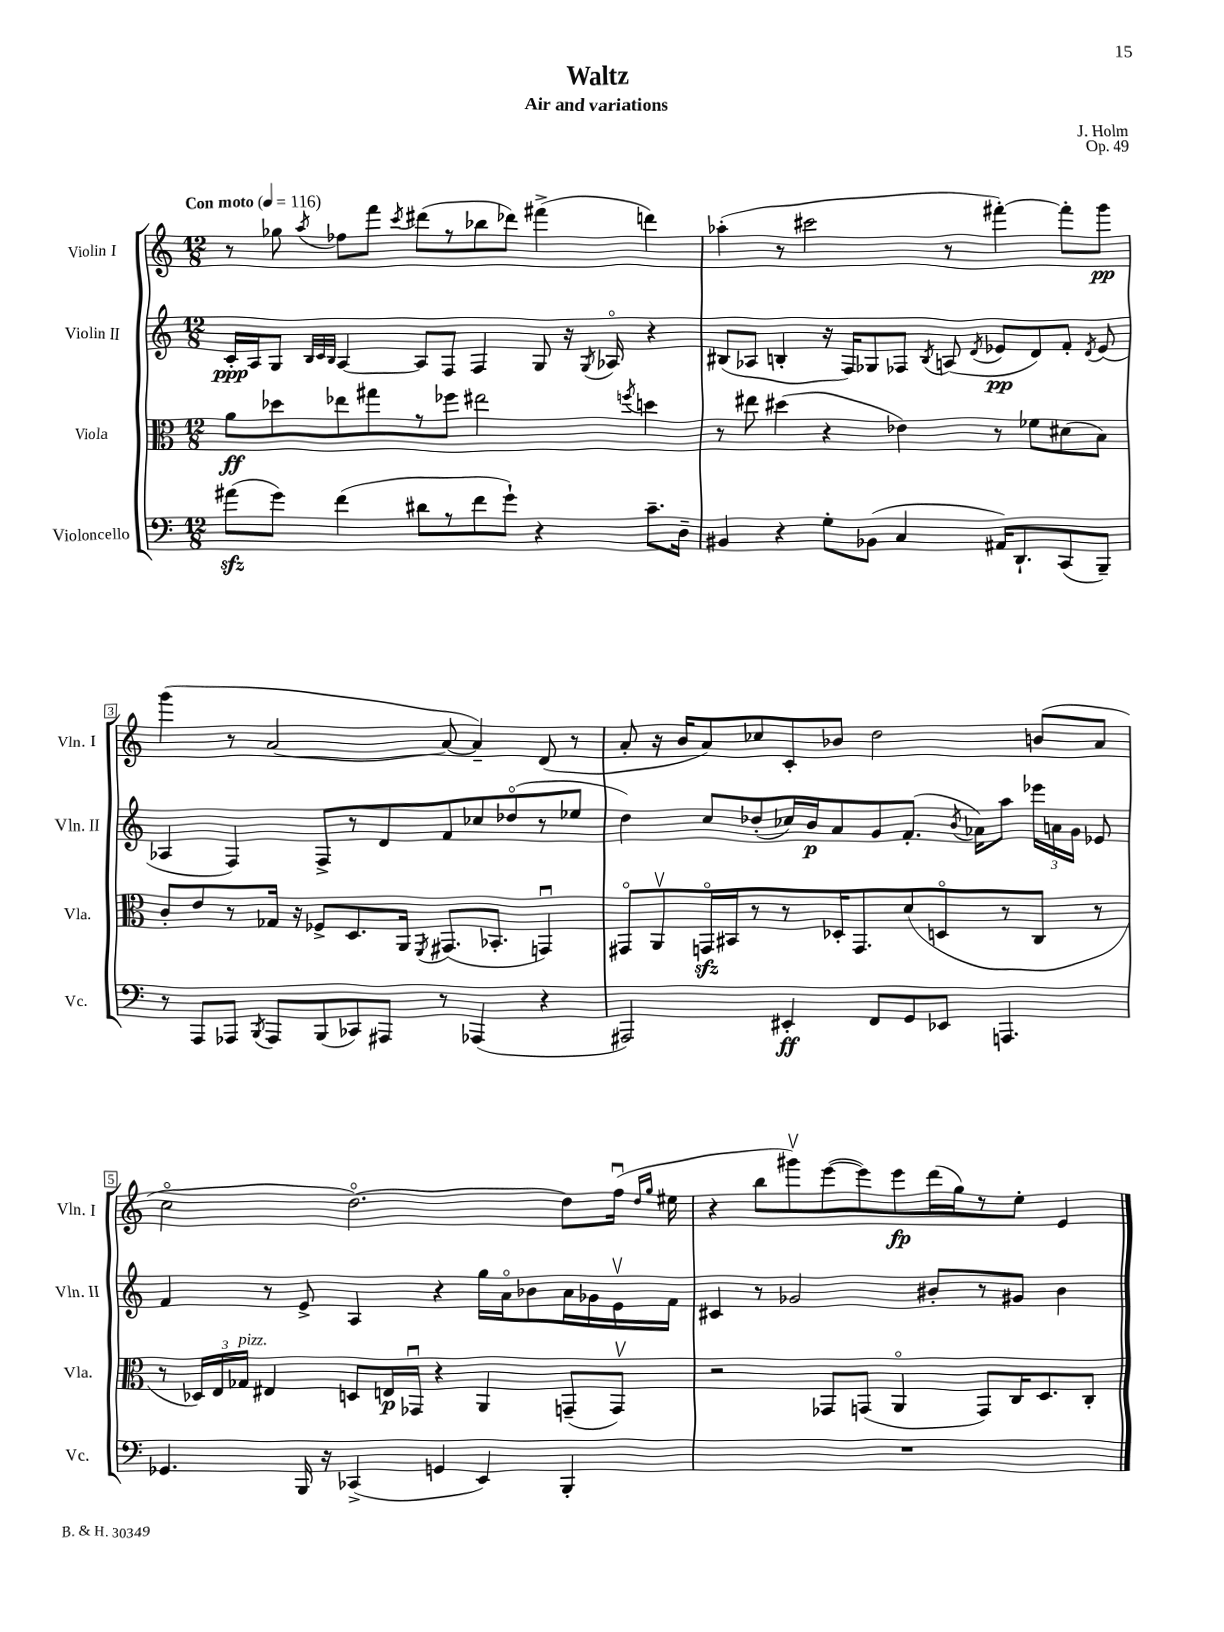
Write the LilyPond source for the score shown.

\header { title = "Waltz" composer = "J. Holm" subtitle = "Air and variations" opus = "Op. 49" }
<<
\new StaffGroup <<
\new Staff = "s0" \with { instrumentName = "Violin I" shortInstrumentName = "Vln. I" } {
    \clef treble \key c \major \numericTimeSignature \time 12/8 \tempo "Con moto" 4 = 116
    \autoBeamOff r8 ges''8 \acciaccatura { a''8 } fes''8[ f'''8] \acciaccatura { c'''8 } dis'''8[( r8 bes''8 des'''8]) fis'''4->( d'''4) |
    aes''4-.( r8 cis'''2 r8 fis'''4~-.) fis'''8[-. g'''8]\pp |
    g'''4( r8 a'2~ a'8~ a'4--) d'8( r8 |
    a'8-. r16 b'16[ a'8) ces''8 c'8-. bes'8] d''2 b'8[( a'8] |
    c''2\flageolet d''2.~\flageolet) d''8[ f''16]\downbow( \grace { d''16[ g''16] } eis''16 |
    r4 b''8[ gis'''8\upbow) e'''8~( e'''8) e'''8\fp d'''16( g''16) r8 e''8]-. e'4 \bar "|." |
}
\new Staff = "s1" \with { instrumentName = "Violin II" shortInstrumentName = "Vln. II" } {
    \clef treble \key c \major \numericTimeSignature \time 12/8
    \autoBeamOff c'16[-.\ppp a16 g8] \grace { b32[ c'32 b32] } a4~ a8[ f8] f4 g8 r16 \acciaccatura { g8 } aes16\flageolet r4 |
    bis8[( aes8] b4-. r16 f16[) ges8 fes8] \acciaccatura { b8 } a8( \acciaccatura { d'8 } ees'8[\pp d'8) f'8]-. \acciaccatura { d'8 } ees'8( |
    aes4 f4) f8[-> r8 d'8 f'8 ces''8 des''8\flageolet( r8 ees''8] |
    d''4) c''8[ des''8-.( ces''16) b'16\p a'8 g'8 f'8.]-.( \acciaccatura { b'8 } aes'16[) a''8] \tuplet 3/2 { ees'''16[ a'16 g'16] } ees'8 |
    f'4 r8 e'8-> a4 r4 g''16[ a'16\flageolet bes'8 a'16 ges'16 e'16\upbow f'16] |
    cis'4 r8 ges'2 bis'8[-. r8 gis'8] bis'4 \bar "|." |
}
\new Staff = "s2" \with { instrumentName = "Viola" shortInstrumentName = "Vla." } {
    \clef alto \key c \major \numericTimeSignature \time 12/8
    \autoBeamOff a'8[\ff des''8 ees''8 gis''8 r8 fes''8] eis''2 \acciaccatura { f''8 } d''4 |
    r8 eis''8 dis''4( r4 ees'4) r8 fes'8[ dis'8( b8]) |
    c'8[-. e'8 r8 ges16] r16 fes8[-> d8. a,16] \acciaccatura { f,8 } gis,8.[( bes,8.]-. g,4\downbow) |
    gis,8[\flageolet a,8\upbow g,16\flageolet\sfz bis,16 r8 r8 des16-. g,8. d'8( d8\flageolet r8 c8] r8 |
    r8 \tuplet 3/2 { des16[) e16 ges16]^\markup { \italic "pizz." } } eis4 d8[ e16\p ges,16]\downbow r4 a,4 g,8[--( g,8]\upbow) |
    r2 ges,8[ g,8]( a,4\flageolet g,8[) c16 d8. c8]-. \bar "|." |
}
\new Staff = "s3" \with { instrumentName = "Violoncello" shortInstrumentName = "Vc." } {
    \clef bass \key c \major \numericTimeSignature \time 12/8
    \autoBeamOff ais'8[\sfz( g'8]) f'4( dis'8[ r8 f'8 g'8]-!) r4 c'8.[-- d16]-- |
    bis,4 r4 g8[-. bes,8]( c4 ais,16[) d,8.-! c,8( b,,8]--) |
    r8 a,,8[ aes,,8] \acciaccatura { b,,8 } aes,,8[ b,,8( ces,8) ais,,8] r8 aes,,4( r4 |
    ais,,2) eis,4-.\ff f,8[ g,8 ees,8] a,,4. |
    ges,4. b,,16 r16 ces,4->( g,4 e,4) b,,4-. |
    R1. \bar "|." |
}
>>
>>
\layout { \context { \Score \override BarNumber.stencil = #(make-stencil-boxer 0.1 0.3 ly:text-interface::print) } }
